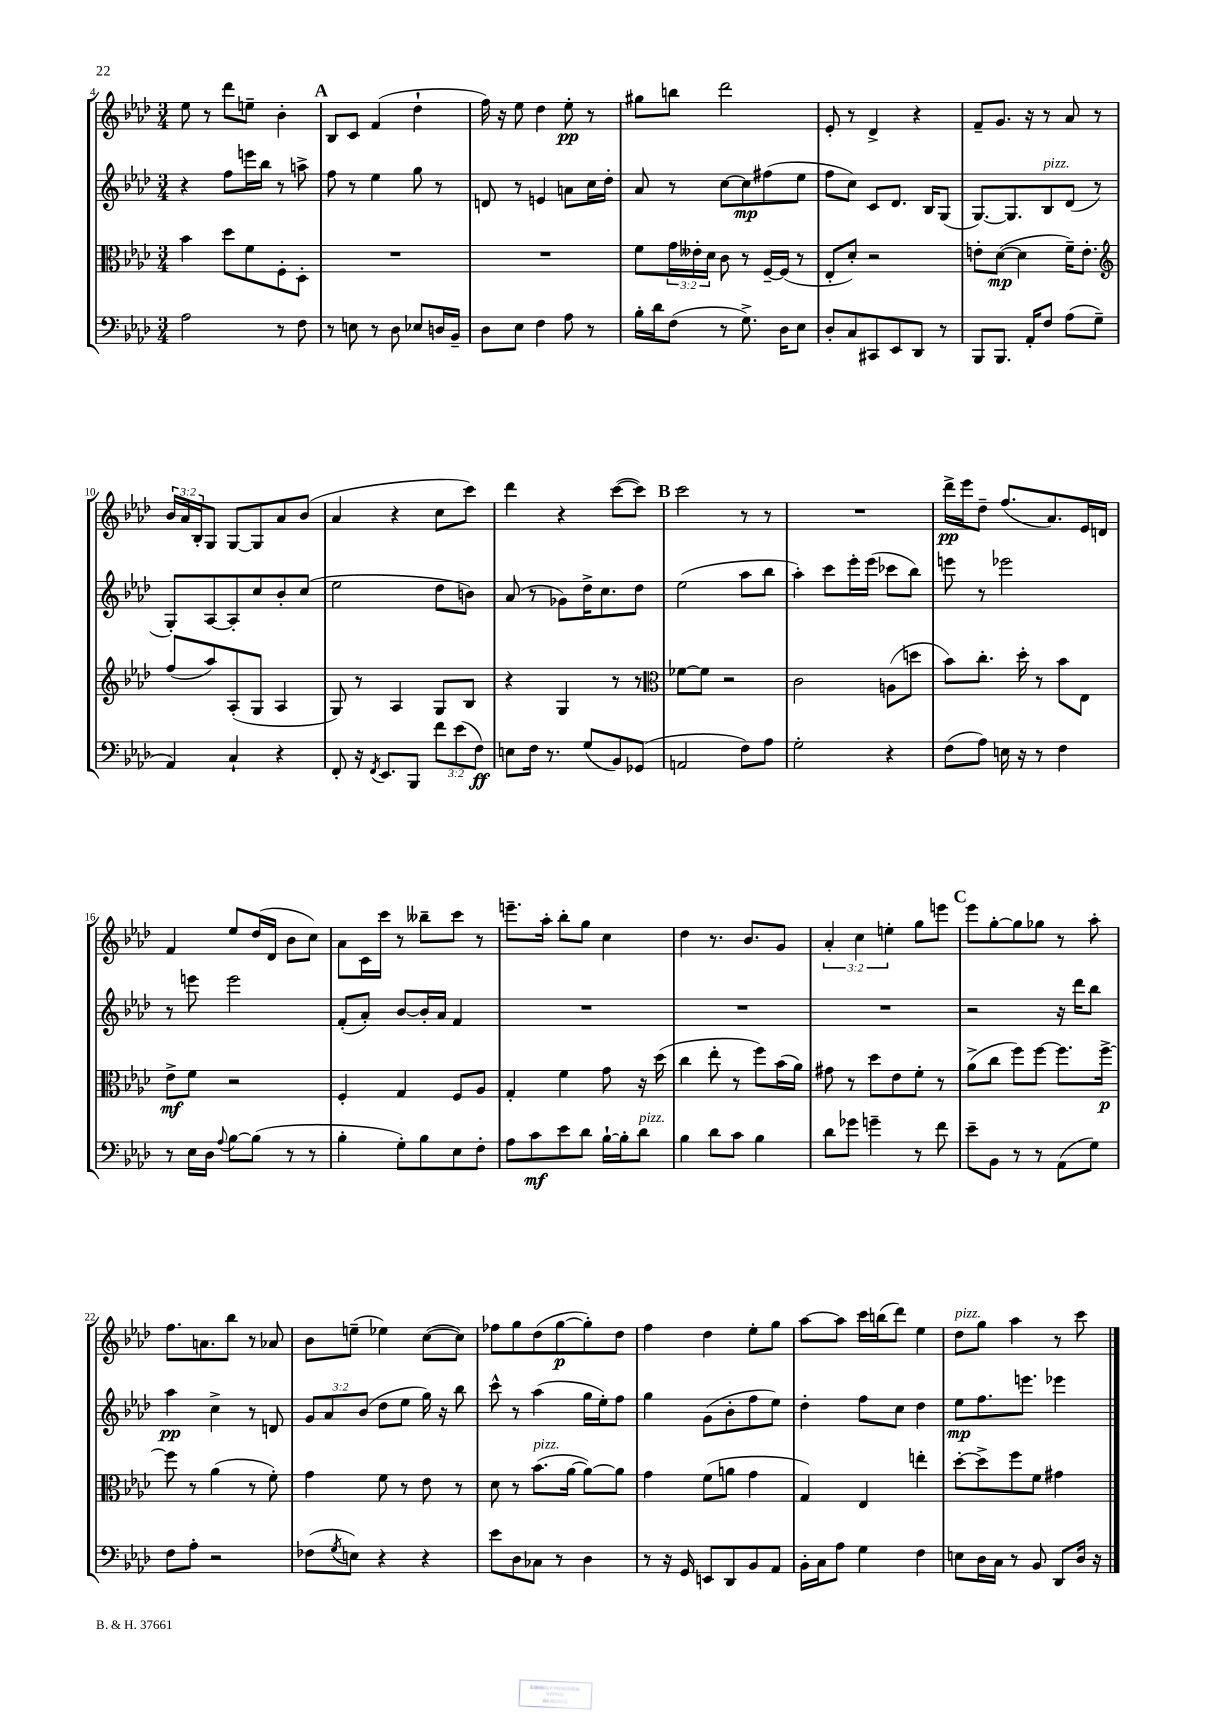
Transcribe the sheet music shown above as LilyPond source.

<<
\new StaffGroup <<
\new Staff = "s0" {
    \clef treble \key aes \major \numericTimeSignature \time 3/4 \override Staff.TupletNumber.text = #tuplet-number::calc-fraction-text
    ees''8 r8 des'''8 e''8-- bes'4-. |
    \mark \markup { \bold "A" } bes8 c'8 f'4( des''4-! |
    f''16) r16 ees''8 des''4 ees''8-.\pp r8 |
    gis''8 b''8 des'''2 |
    ees'8-. r8 des'4-> r4 |
    f'8-- g'8. r16 r8 aes'8 r8 |
    \tuplet 3/2 { bes'16 aes'16 bes16-. } g8 g8~ g8 aes'8 bes'8( |
    aes'4 r4 c''8 c'''8) |
    des'''4 r4 c'''8~( c'''8) |
    \mark \markup { \bold "B" } c'''2 r8 r8 |
    R2. |
    des'''16->\pp ees'''16 des''8-- f''8.( aes'8.) ees'16 d'16 |
    f'4 ees''8 des''16( des'16 bes'8 c''8) |
    aes'8 c'16 c'''16 r8 beses''8-- c'''8 r8 |
    e'''8.-- aes''16-. bes''8-. g''8 c''4 |
    des''4 r8. bes'8. g'8 |
    \tuplet 3/2 { aes'4-. c''4 e''4-. } g''8 e'''8 |
    \mark \markup { \bold "C" } ees'''8 g''8~-. g''8 ges''8 r8 aes''8-. |
    f''8. a'8. bes''8 r8 aes'8 |
    bes'8 e''8--( ees''4) c''8~( c''8) |
    fes''8 g''8 des''8( g''8~\p g''8-.) des''8 |
    f''4 des''4 ees''8-. g''8 |
    aes''8~ aes''8 c'''16 b''16( des'''8) ees''4 |
    des''8^\markup { \italic "pizz." } g''8 aes''4 r8 c'''8 \bar "|." |
}
\new Staff = "s1" {
    \clef treble \key aes \major \numericTimeSignature \time 3/4 \override Staff.TupletNumber.text = #tuplet-number::calc-fraction-text
    r4 f''8 e'''16 bes''16 r8 a''8-> |
    \mark \markup { \bold "A" } f''8 r8 ees''4 g''8 r8 |
    d'8 r8 e'4 a'8 c''16 des''16-. |
    aes'8 r8 c''8~ c''8\mp fis''8( ees''8 |
    f''8 c''8) c'8 des'8. bes16 g8( |
    g8.~) g8. bes8^\markup { \italic "pizz." } des'8( r8 |
    g8-.) aes8~ aes8-. c''8 bes'8-. c''8( |
    ees''2 des''8 b'8) |
    aes'8( r8 ges'8) des''16-> c''8. des''8 |
    \mark \markup { \bold "B" } ees''2( aes''8 bes''8 |
    aes''4-.) c'''8 ees'''16-. ees'''16( ces'''8 bes''8) |
    e'''8 r8 ees'''2 |
    r8 e'''8 e'''2 |
    f'8-.( aes'8-.) bes'8~ bes'16-. aes'16 f'4 |
    R2. |
    R2. |
    R2. |
    \mark \markup { \bold "C" } r2 r16 des'''16 bes''8 |
    aes''4\pp c''4-> r8 d'8 |
    \tuplet 3/2 { g'8 aes'8 bes'8( } des''8 ees''8 g''16) r16 bes''8 |
    c'''8-^ r8 aes''4( g''16 ees''16-.) f''8 |
    g''4 g'8( bes'8-. f''8 ees''8) |
    des''4-. f''8 c''8 des''4 |
    ees''8\mp f''8. e'''8. ees'''4 \bar "|." |
}
\new Staff = "s2" {
    \clef alto \key aes \major \numericTimeSignature \time 3/4 \override Staff.TupletNumber.text = #tuplet-number::calc-fraction-text
    bes'4 des''8 f'8 f8-. des8-. |
    \mark \markup { \bold "A" } R2. |
    R2. |
    f'8 \tuplet 3/2 { g'16 eeses'16-. des'16 } c'8 r8 f16~-- f16( r8 |
    ees8-. des'8-.) r2 |
    e'8-. des'8~\mp( des'4 f'16--) e'8.-. |
    \clef treble f''8( aes''8) aes8-.( g8 aes4 |
    g8) r8 aes4 g8 bes8 |
    r4 g4 r8 r8 |
    \mark \markup { \bold "B" } \clef alto fes'8~ fes'8 r2 |
    c'2 a8( d''8 |
    bes'8) c''8.-. des''16-. r8 bes'8 ees8 |
    ees'8->\mf f'8 r2 |
    f4-. g4 f8 aes8 |
    g4-. f'4 g'8 r16 des''16( |
    c''4 ees''8-. r8 f''8) bes'16( aes'16) |
    gis'8 r8 des''8 ees'8 f'8-. r8 |
    \mark \markup { \bold "C" } aes'8->( c''8 f''8) f''8~ f''8. f''16~->\p |
    f''8 r8 aes'4( r8 f'8-.) |
    g'4 f'8 r8 ees'8 r8 |
    des'8 r8 bes'8.^\markup { \italic "pizz." }( aes'16~ aes'8~) aes'8 |
    g'4 f'8( a'8 g'4 |
    g4) ees4 e''4-. |
    des''8~-. des''8-> f''8 f'8 gis'4 \bar "|." |
}
\new Staff = "s3" {
    \clef bass \key aes \major \numericTimeSignature \time 3/4 \override Staff.TupletNumber.text = #tuplet-number::calc-fraction-text
    aes2 r8 f8 |
    \mark \markup { \bold "A" } r8 e8 r8 des8 ees8 d16 bes,16-- |
    des8 ees8 f4 aes8 r8 |
    bes16-. des'16 f8( r8 g8.->) des16 ees8 |
    des8-. c8 cis,8 ees,8 des,8 r8 |
    bes,,8 bes,,8. aes,16-. f8 aes8( g8-- |
    aes,4) c4-! r4 |
    f,8-. r16 \acciaccatura { f,8 } ees,8. bes,,8 \tuplet 3/2 { f'8 ees'8( f8\ff) } |
    e8 f16 r8. g8( bes,8) ges,8( |
    \mark \markup { \bold "B" } a,2 f8) aes8 |
    g2-. r4 |
    f8( aes8) e16 r16 r8 f4 |
    r8 ees16 des16 \appoggiatura { aes8 } bes8~ bes8( r8 r8 |
    bes4-. g8-.) bes8 ees8 f8-. |
    aes8 c'8\mf ees'8 des'8 bes16~-! bes16-. des'8^\markup { \italic "pizz." } |
    bes4 des'8 c'8 bes4 |
    des'8 ges'8 g'4-- r8 f'8 |
    \mark \markup { \bold "C" } ees'8-- bes,8 r8 r8 aes,8( g8) |
    f8 aes8-. r2 |
    fes8( \acciaccatura { g8 } e8) r4 r4 |
    ees'8 des8 ces8 r8 des4 |
    r8 r16 g,16 e,8 des,8 bes,8 aes,8 |
    bes,16-. c16 aes8 g4 f4 |
    e8 des16 c16 r8 bes,8 des,8 des16 r16 \bar "|." |
}
>>
>>
\layout { \context { \Score currentBarNumber = #4 } }
